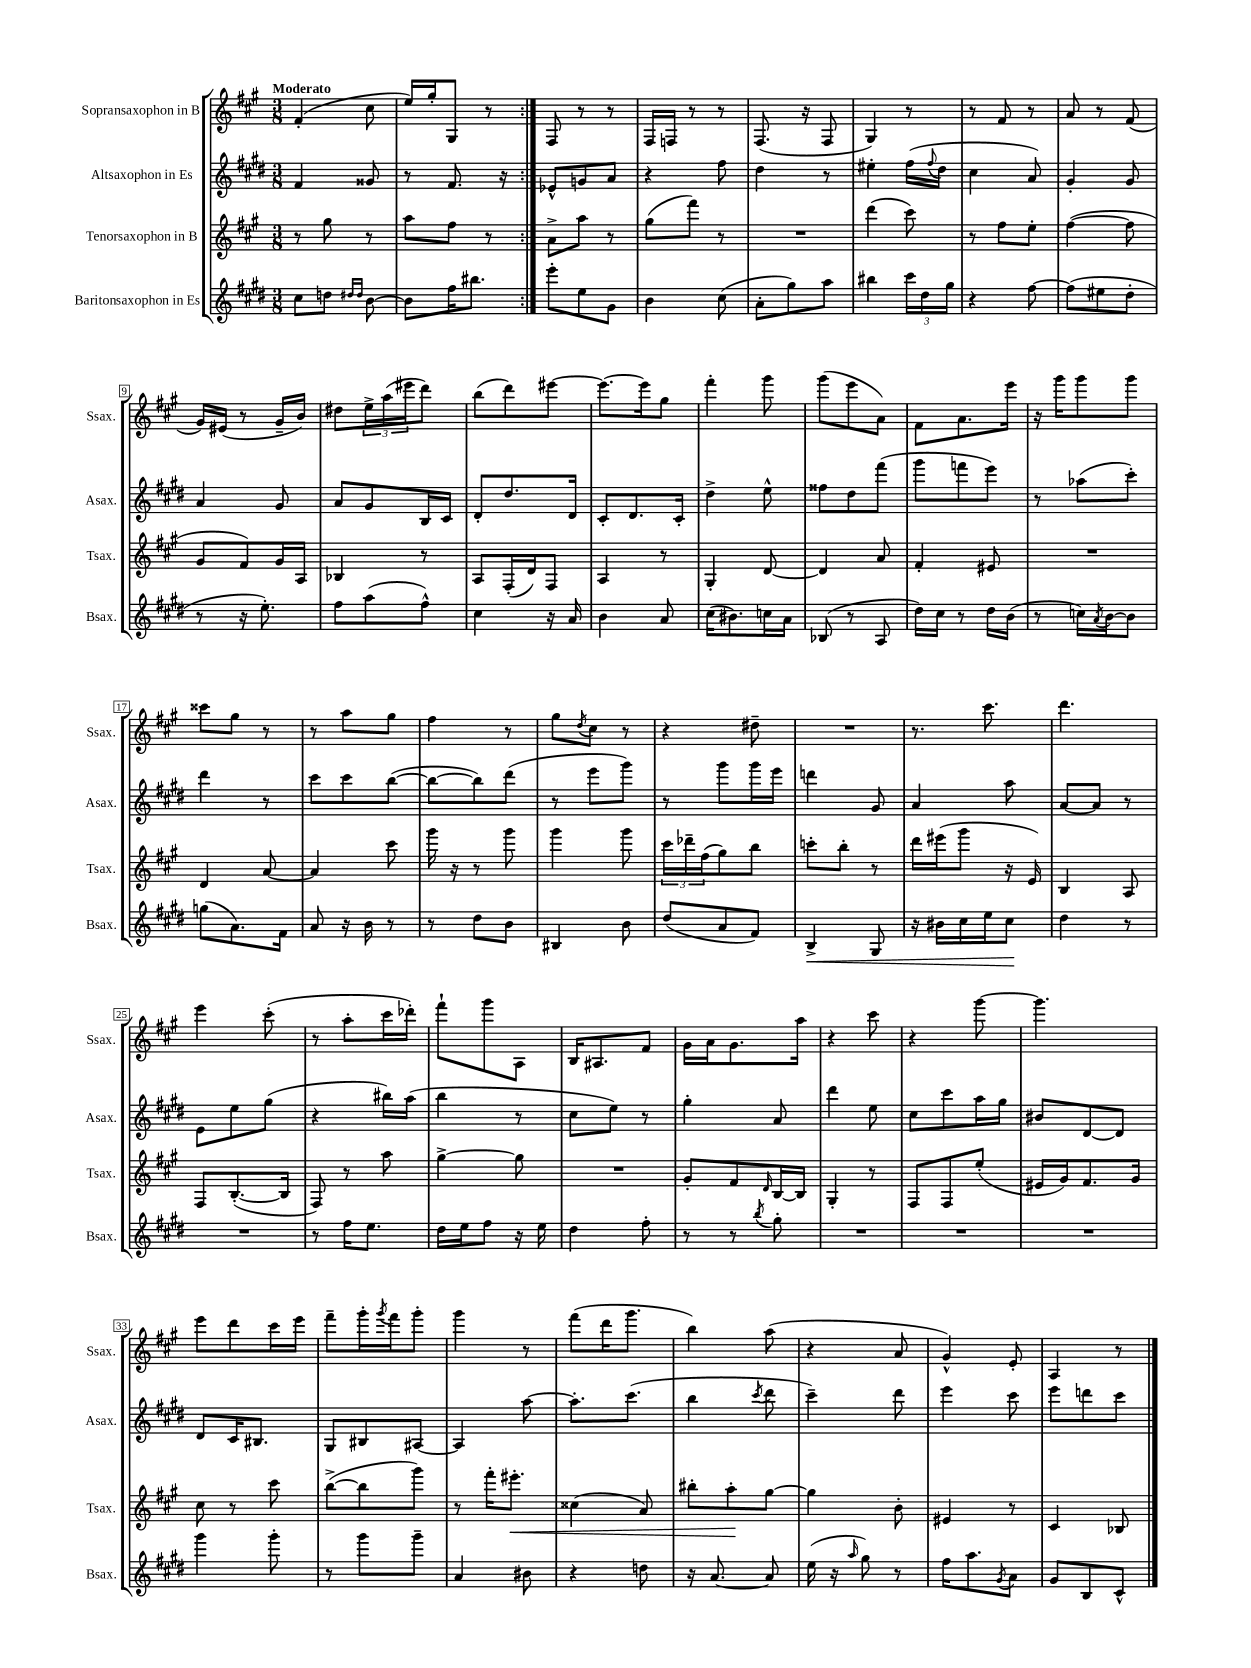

**kern	**kern	**kern	**kern
*staff4	*staff3	*staff2	*staff1
*clefG2	*clefG2	*clefG2	*clefG2
*k[f#c#g#d#]	*k[f#c#g#]	*k[f#c#g#d#]	*k[f#c#g#]
*M3/8	*M3/8	*M3/8	*M3/8
8cc#\L	8r	4f#/	(4f#'/
8dd\J	8gg#\	.	.
16qqdd#/LL	.	.	.
16qqdd#/JJ	.	.	.
[8b\	8r	8g##/	8cc#\
=	=	=	=
8b\]L	8aa\L	8r	16ee/LL)
.	.	.	16gg#'/J
16ff#\K	8ff#\J	8.f#/	8G#/J
8.bb#\J	.	.	.
.	8r	.	8r
.	.	16r	.
=:|!	=:|!	=:|!	=:|!
8eee'\L	8a^\L	8e-^^/L	8F#/
8ee\	8aa\J	8g/	8r
8g#\J	8r	8a/J	8r
=	=	=	=
4b\	(8gg#\L	4r	16F#/LL
.	.	.	16F/JJ
.	8fff#\J)	.	8r
(8cc#\	8r	8ff#\	8r
=	=	=	=
8a'\L	4.r	4dd#\	(8.F#/
8gg#\)	.	.	.
.	.	.	16r
8aa\J	.	8r	8F#/
=	=	=	=
4bb#\	(4ddd\	4ee#'\	4G#/)
24ccc#\LL	8ccc#\)	(16ff#\LL	8r
24dd#\	.	.	.
.	.	8qqff#/	.
.	.	16dd#\JJ	.
24gg#\JJ	.	.	.
=	=	=	=
4r	8r	4cc#\	8r
.	8ff#\L	.	8f#/
[8ff#\	8ee'\J	8a/)	8r
=	=	=	=
(8ff#\]L	([4ff#\	4g#'/	8a/
8ee#\	.	.	8r
8dd#'\J	8ff#\]	8g#/	(8f#/
=	=	=	=
8r	8g#/L	4a/	16g#/LL)
.	.	.	(16e#/JJ
16r	8f#/)	.	8r
8.ee'\)	.	.	.
.	16g#/L	8g#/	16g#~/LL
.	16A/JJ	.	16b/JJ)
=	=	=	=
8ff#\L	4B-/	8a/L	8dd#\L
(8aa\	.	8g#/	24ee^\L
.	.	.	(24aa\
.	.	.	24eee#\J
8ff#^^\J)	8r	16B/L	8ddd\J)
.	.	16c#/JJ	.
=	=	=	=
4cc#\	8A/L	8d#'/L	(8bb\L
.	(16F#'/L	8.dd#/	8ddd\)
.	16d/J)	.	.
16r	8F#/J	.	[8eee#\J
16a/	.	16d#/Jk	.
=	=	=	=
4b\	4A/	8c#'/L	8.eee#\_L
.	.	8.d#/	.
.	.	.	16eee#\]k
8a/	8r	.	8gg#\J
.	.	16c#'/Jk	.
=	=	=	=
(16cc#\LK	4G#'/	4dd#^\	4fff#'\
8.b#\)	.	.	.
16cc\L	[8d/	8ee^^\	8ggg#\
16a\JJ	.	.	.
=	=	=	=
(8B-/	4d/]	8ff##\L	(8ggg#\L
8r	.	8dd#\	8eee\
8A/	8a/	(8fff#\J	8a\J)
=	=	=	=
16dd#\LL)	4f#'/	8ggg#\L	8f#\L
16cc#\JJ	.	.	.
8r	.	8fff\	8.a\
16dd#\LL	8e#/	8eee\J)	.
(16b\JJ	.	.	16eee\Jk
=	=	=	=
8r	4.r	8r	16r
.	.	.	16ggg#\LK
16cc\LL)	.	(8aa-\L	8ggg#\
8qa/	.	.	.
[16b\J	.	.	.
8b\]J	.	8ccc#'\J)	8ggg#\J
=	=	=	=
(8gg\L	4d/	4ddd#\	8ccc##\L
8.a\)	.	.	8gg#\J
.	[8a/	8r	8r
16f#\Jk	.	.	.
=	=	=	=
8a/	4a/]	8ccc#\L	8r
16r	.	8ccc#\	8aa\L
16b\	.	.	.
8r	8ccc#\	([8bb\J	8gg#\J
=	=	=	=
8r	16ggg#\	8bb\_L	4ff#\
.	16r	.	.
8dd#\L	8r	8bb\])	.
8b\J	8ggg#\	(8ddd#\J	8r
=	=	=	=
4B#/	4ggg#\	8r	8gg#\L
.	.	.	8qdd/
.	.	8eee\L	8cc#\J
8b\	8ggg#\	8ggg#\J)	8r
=	=	=	=
(8dd#/L	24ccc#\LL	8r	4r
.	24ddd-~\	.	.
.	(24ff#\J	.	.
8a/	8gg#\)	8ggg#\L	.
8f#/J)	8bb\J	16ggg#\L	8dd#~\
.	.	16eee\JJ	.
=	=	=	=
4B^/	8ccc'\L	4ddd\	4.r
.	8bb'\J	.	.
8G#/	8r	8g#/	.
=	=	=	=
16r	16ddd\LL	4a/	8.r
16b#\LL	(16eee#\J	.	.
16cc#\	8ggg#\J	.	.
16ee\J	.	.	8.ccc#\
8cc#\J	16r	8aa\	.
.	16e/)	.	.
=	=	=	=
4dd#\	4B/	[8a/L	4.ddd\
.	.	8a/]J	.
8r	8A/	8r	.
=	=	=	=
4.r	8F#/L	8e\L	4eee\
.	([8.B'/	8ee\	.
.	.	(8gg#\J	(8ccc#'\
.	16B/]Jk	.	.
=	=	=	=
8r	8F#/)	4r	8r
16ff#\LK	8r	.	8aa'\L
8.ee\J	.	.	.
.	8aa\	16bb#\LL)	16ccc#\L
.	.	(16aa\JJ	16ddd-'\JJ)
=	=	=	=
16dd#\LL	[4gg#^\	4bb\	8fff#`\L
16ee\J	.	.	.
8ff#\J	.	.	8ggg#\
16r	8gg#\]	8r	8A\J
16ee\	.	.	.
=	=	=	=
4dd#\	4.r	8cc#\L	16B/LK
.	.	.	8.A#/
.	.	8ee\J)	.
8ff#'\	.	8r	8f#/J
=	=	=	=
8r	8g#'/L	4gg#'\	16g#\LL
.	.	.	16a\J
8r	8f#/	.	8.g#\
8qbb/	16qqd/	.	.
8gg#'\	[16B/L	8a/	.
.	16B/]JJ	.	16aa\Jk
=	=	=	=
4.r	4G#'/	4ddd#\	4r
.	8r	8ee\	8ccc#\
=	=	=	=
4.r	8F#/L	8cc#\L	4r
.	8F#/	8ccc#\	.
.	(8ee'/J	16aa\L	[8ggg#\
.	.	16gg#\JJ	.
=	=	=	=
4.r	16e#/LL	8b#/L	4.ggg#\]
.	16g#/J)	.	.
.	8.f#/	[8d#/	.
.	.	8d#/]J	.
.	16g#/Jk	.	.
=	=	=	=
4ggg#\	8cc#\	8d#/L	8eee\L
.	8r	16c#/K	8ddd\
.	.	8.B#/J	.
8ggg#'\	8ccc#\	.	16ccc#\L
.	.	.	16eee\JJ
=	=	=	=
8r	([8bb^\L	8G#/L	8fff#~\L
8ggg#\L	8bb\]	8B#/	16ggg#'\L
.	.	.	8qggg#/
.	.	.	16fff#\J
8ggg#~\J	8ggg#\J)	[8A#/J	8ggg#'\J
=	=	=	=
4a/	8r	4A#/]	4ggg#\
.	16fff#'\LK	.	.
.	8.eee#'\J	.	.
8b#\	.	[8aa\	8r
=	=	=	=
4r	(4cc##\	8.aa'\]L	(8fff#\L
.	.	.	16ddd\K
.	.	(8.ccc#\J	8.ggg#\J
8dd\	8a/)	.	.
=	=	=	=
16r	8bb#'\L	4bb\	4bb\)
[8.a/	.	.	.
.	8aa'\	.	.
.	.	8qccc#/	.
8a/]	[8gg#\J	8ddd#\	(8aa\
=	=	=	=
(16ee\	4gg#\]	4ccc#~\)	4r
16r	.	.	.
16qqaa/	.	.	.
8gg#\)	.	.	.
8r	8b'\	8ddd#\	8a/
=	=	=	=
16ff#\LK	4e#/	4eee\	4g#^^/)
8.aa\	.	.	.
8qg#/	.	.	.
8a\J	8r	8ccc#\	8e'/
=	=	=	=
8g#/L	4c#/	8eee\L	4A/
8B/	.	8ddd\	.
8c#^^/J	8B-/	8ccc#\J	8r
==	==	==	==
*-	*-	*-	*-
